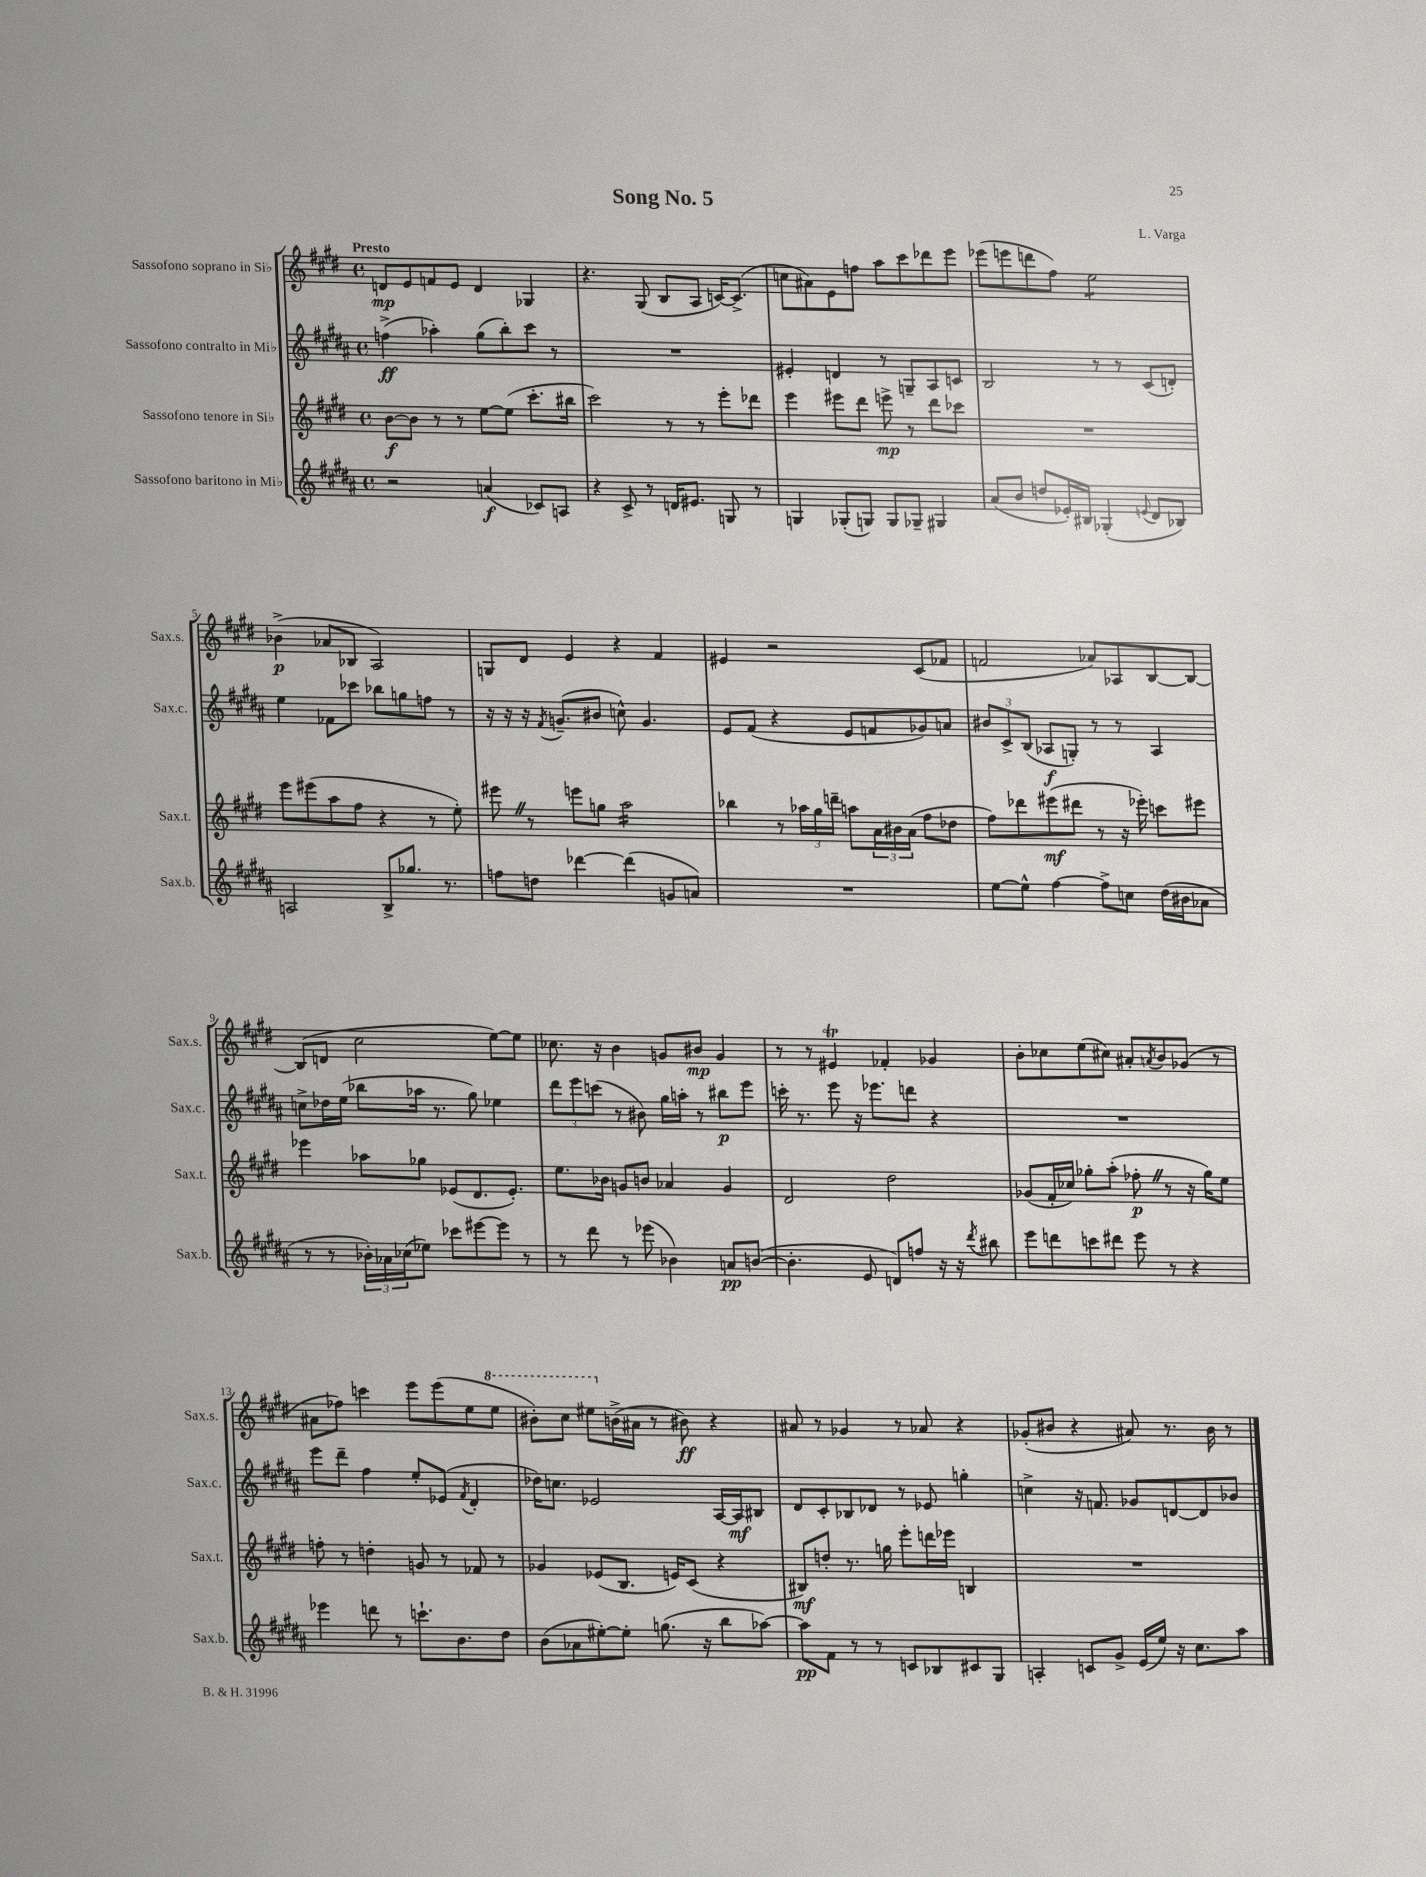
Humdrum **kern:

**kern	**kern	**kern	**kern
*staff4	*staff3	*staff2	*staff1
*clefG2	*clefG2	*clefG2	*clefG2
*k[f#c#g#d#a#]	*k[f#c#g#d#]	*k[f#c#g#d#a#]	*k[f#c#g#d#]
*M4/4	*M4/4	*M4/4	*M4/4
*met(c)	*met(c)	*met(c)	*met(c)
2r	[8b	(4ff^	8d
.	8b]	.	8e
.	8r	4aa-')	8f
.	8r	.	8e
(4a	[8ee	(8gg#	4d
.	(8ee]	8bb')	.
8c-)	8.ccc#'	8ccc#	4G-
8A	.	8r	.
.	16bb#	.	.
=	=	=	=
4r	2ccc#)	1r	4.r
8c#^	.	.	.
8r	.	.	(8G#
16d	8r	.	8B
8.e#	.	.	.
.	8r	.	8A
8G	8eee'	.	[16c)
.	.	.	(8.c^]
8r	8ddd-	.	.
=	=	=	=
4G	4eee	4e#'	8cc
.	.	.	8a#)
(8G-'	8eee#	4d	8e
8G)	8ddd#	.	8ff
8G	8eee^	8r	8aa
8G-~	8r	8G~	8ccc#
4G#	8ddd#	8A#	8ddd-
.	8ccc-	8c	8eee
=	=	=	=
(8a#	1r	2B	(8eee-
8b	.	.	8eee
8dd	.	.	8ddd
16e-')	.	.	8ff#)
16B#	.	.	.
(4G-'	.	8r	2ee
.	.	8r	.
8qqe	.	.	.
8d#	.	(8c#	.
8B-)	.	8d')	.
=	=	=	=
2A	8eee	4ee	(4b-^
.	(8eee#	.	.
.	8aa	8f-	8a-
.	8ff#	8ccc-	8B-
8B^	4r	8bb-	2A)
8.gg-	.	8gg	.
.	8r	8ff	.
8.r	.	.	.
.	8ee')	8r	.
=	=	=	=
8ff	8eee#	16r	8G
.	.	16r	.
8dd	8r	16r	8d#
.	.	8qf#	.
.	.	(8.g~	.
[4ddd-	8eee	.	4e
.	8gg	8b#	.
(4ddd-]	2aa	8cc^^)	4r
.	.	4.g	.
8g	.	.	4f#
8a)	.	.	.
=	=	=	=
1r	4bb-	8e	4e#
.	.	(8f#	.
.	8r	4r	2r
.	24aa-	.	.
.	24gg#	.	.
.	24ddd~	.	.
.	8aa	8e	.
.	24a	8f	.
.	24b#	.	.
.	(24a	.	.
.	8ff#	8g-)	(8c#
.	8dd-	8a	8f-
=	=	=	=
[8ee	8ff#)	12b#	2f
.	.	12c#^	.
8ee^^]	8ddd-	.	.
.	.	(12B	.
[4ff#	(8eee#	8A-	.
.	8ddd#	8G')	.
8ff#^]	8r	8r	8a-)
8cc	16r	8r	8A-
.	16eee-')	.	.
(16dd#	8ccc	4A-	[8B
16b#	.	.	.
8a-	8eee#	.	8B_
=	=	=	=
8r	4eee-	8cc^	(8B]
8r	.	16dd-	8d
.	.	(16ee	.
24b-')	8aa-	8bb-	2cc#
24a-	.	.	.
(24cc-	.	.	.
8ee-)	8gg-	16aa-	.
.	.	8.r	.
8ccc-	(8e-	.	.
[8eee#	8.d#	8gg#)	.
8eee#]	.	4ee-	[8ee)
.	8.e-')	.	.
8r	.	.	8ee]
=	=	=	=
8r	8.ee	12ddd#	8.cc-
.	.	12eee	.
8ddd#	.	.	.
.	.	(12ccc	.
.	16b-	.	16r
8r	8g	8r	4b
(8eee-	8b	8b#)	.
4b-)	4a-	16gg#	8g
.	.	16aa'	.
.	.	8r	8b#
8a	4g	8bb#	4g
([8b	.	8eee	.
=	=	=	=
4.b']	2d#	16ccc'	8r
.	.	8.r	.
.	.	.	8r
.	.	8eee	4e#
8e	.	16r	.
.	.	8.eee-	.
8d)	2dd#	.	4f-'
8ff	.	8ddd	.
16r	.	4r	4g-
16r	.	.	.
8qddd#	.	.	.
8bb#	.	.	.
=	=	=	=
8eee	(8g-	1r	8b'
8ddd	16f#'	.	8cc-
.	16cc-)	.	.
8ccc	8gg-'	.	(8ee
8ddd#	(8aa'	.	8cc#)
8eee	8ff-'	.	8a#'
.	.	.	8qa
8r	8r	.	8b
4r	16r	.	(8g-
.	16gg-)	.	.
.	8ee	.	8r
=	=	=	=
4eee-	8ff'	8eee	8a#
.	8r	8ddd#~	8ff-)
8ddd	4dd'	4ff#	4ccc
8r	.	.	.
8.ccc`	8g	8ee'	8eee
.	8r	(8e-	(8eee
8.b	.	.	.
.	.	8qf#	.
.	8f-	4d#'	8ee
8dd#	8r	.	8eee
=	=	=	=
(8b	4g-	16dd-)	8bb#')
.	.	8.cc	.
8a-	.	.	8ccc#
[8ee#')	(8e-	2e-	8eee#
8ee#']	8.B	.	(16b^
.	.	.	16a#
(8.gg	.	.	8r
.	16e)	.	.
.	(8c#	.	8b#)
16r	.	.	.
8bb	4r	[16A#	4r
.	.	16A#]	.
[8aa-)	.	8B#	.
=	=	=	=
8aa-]	8B#)	8d#	8a#
8f#	8dd'	8c#'	8r
8r	8.r	8B-	4g-
8r	.	8d-	.
.	16gg	.	.
8c	8eee'	8r	8r
8B-	16ddd	8e-	8a-
.	16eee-	.	.
8c#	4B	4gg'	4r
8G#	.	.	.
=	=	=	=
4A'	1r	4cc^	(8g-'
.	.	.	8b#
8c	.	16r	4r
.	.	8.f	.
8g#^	.	.	.
(16e	.	8g-	8a#)
16ee)	.	.	.
16r	.	[8d	8.r
8.cc#	.	.	.
.	.	8d]	.
.	.	.	16b#
8aa#	.	8b-	8r
==	==	==	==
*-	*-	*-	*-
